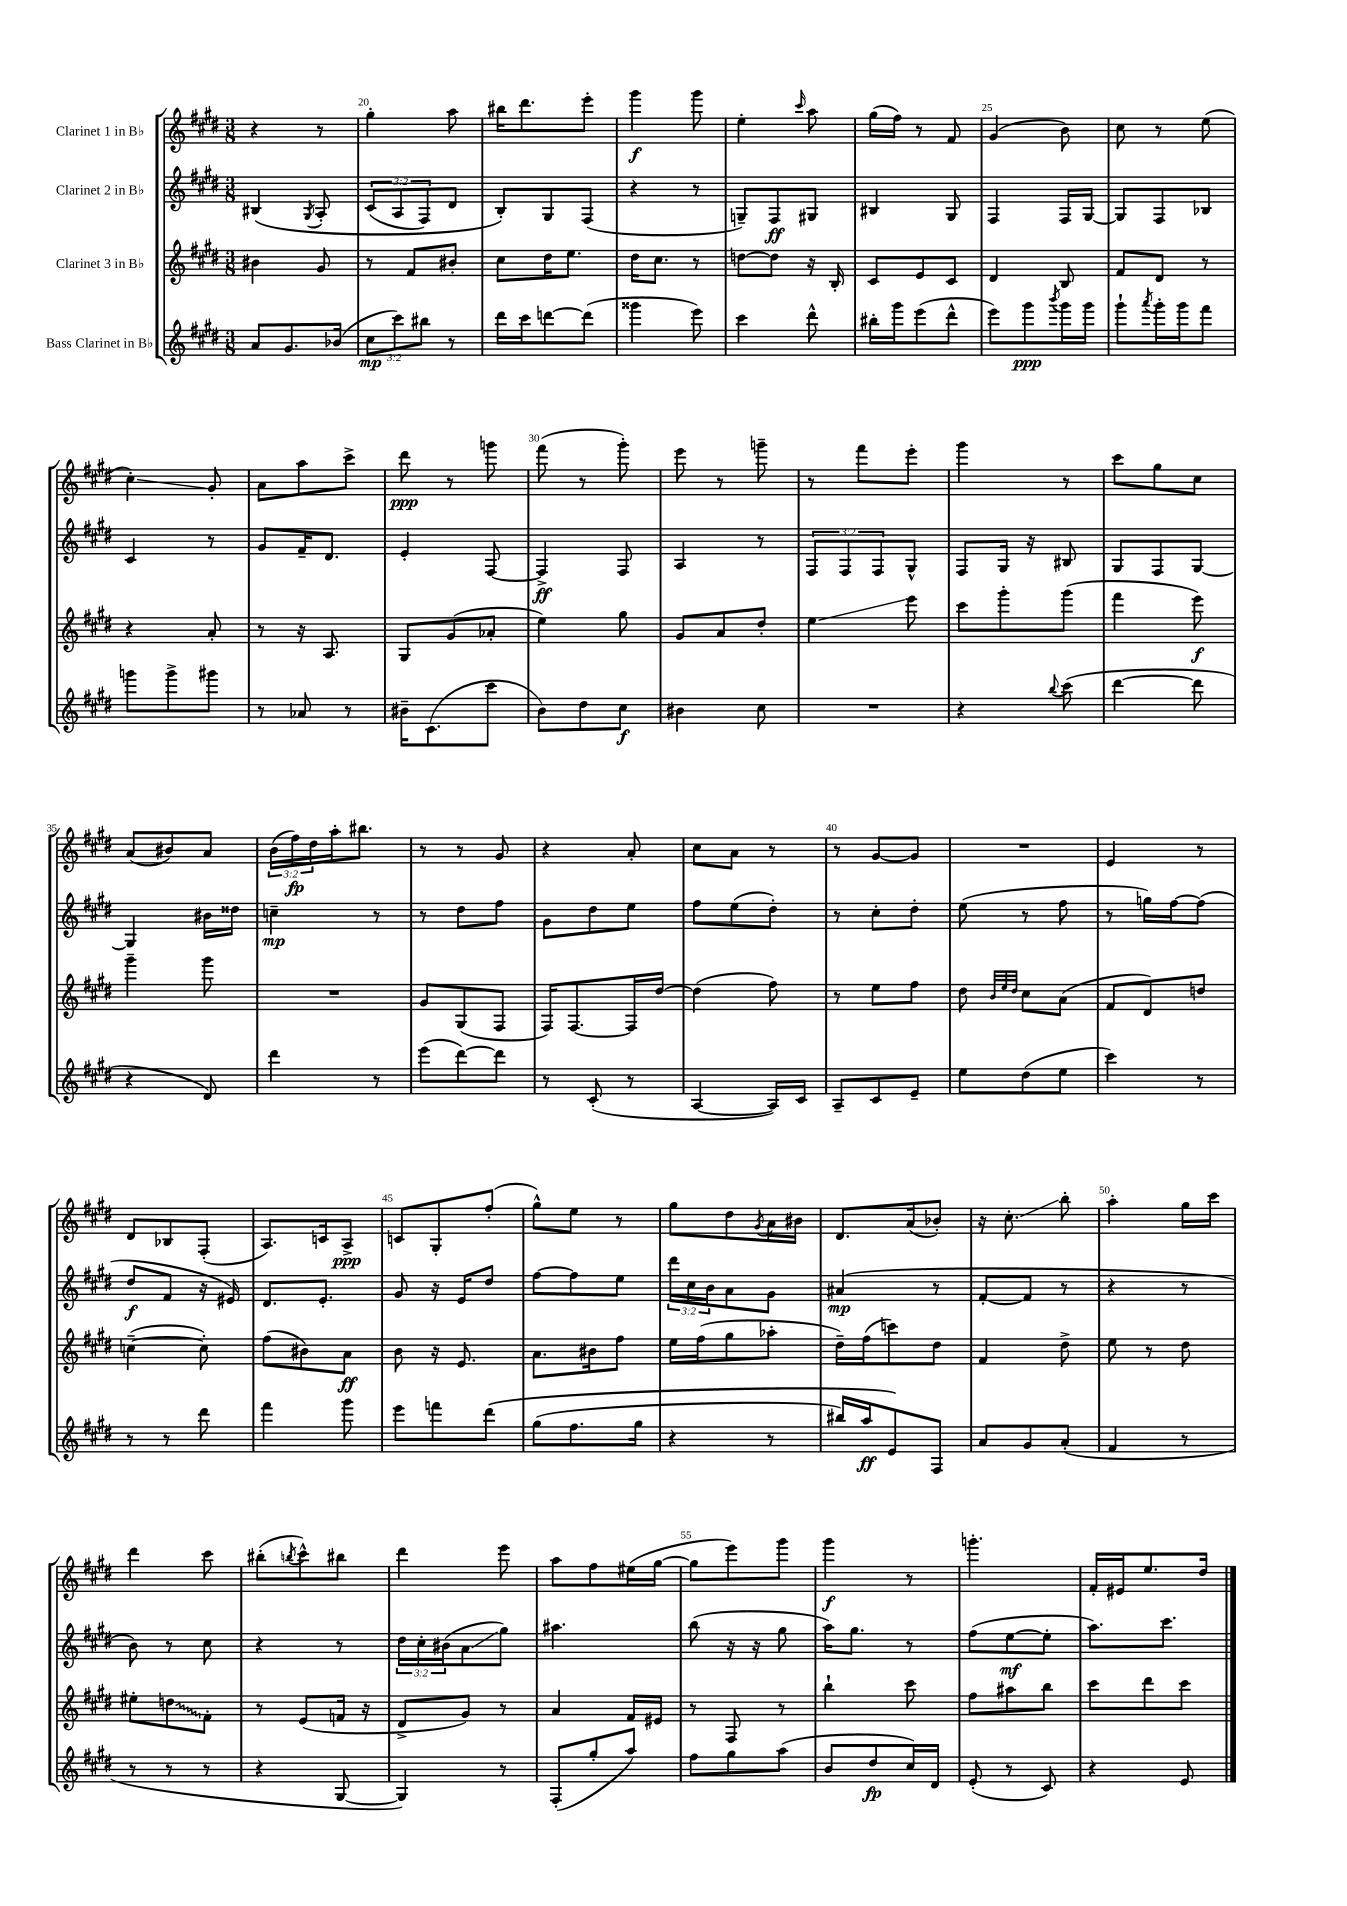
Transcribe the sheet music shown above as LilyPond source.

<<
\new StaffGroup <<
\new Staff = "s0" \with { instrumentName = "Clarinet 1 in Bb" } {
    \clef treble \key e \major \numericTimeSignature \time 3/8 \override Staff.TupletNumber.text = #tuplet-number::calc-fraction-text
    r4 r8 |
    gis''4-. a''8 |
    bis''16 dis'''8. e'''8-. |
    gis'''4\f gis'''8 |
    e''4-. \grace { cis'''16 } a''8 |
    gis''16( fis''16) r8 fis'8 |
    gis'4( b'8) |
    cis''8 r8 e''8( |
    cis''4-.\glissando) gis'8-. |
    a'8 a''8 cis'''8-> |
    dis'''8\ppp r8 g'''8 |
    fis'''8( r8 gis'''8-.) |
    e'''8 r8 g'''8-- |
    r8 fis'''8 e'''8-. |
    gis'''4 r8 |
    cis'''8 gis''8 cis''8 |
    a'8( bis'8) a'8 |
    \tuplet 3/2 { b'16( fis''16\fp) dis''16 } a''16-. bis''8. |
    r8 r8 gis'8 |
    r4 a'8-. |
    cis''8 a'8 r8 |
    r8 gis'8~ gis'8 |
    R4. |
    e'4 r8 |
    dis'8 bes8 fis8-.( |
    a8.) c'16 a8->\ppp |
    c'8 gis8-. fis''8-.( |
    gis''8-^) e''8 r8 |
    gis''8 dis''8 \acciaccatura { gis'8 } a'16 bis'16 |
    dis'8. a'16( bes'8-.) |
    r16 cis''8.-.\glissando b''8-. |
    a''4-. gis''16 cis'''16 |
    dis'''4 cis'''8 |
    bis''8-.( \acciaccatura { b''8 } cis'''8-^) bis''8 |
    dis'''4 e'''8 |
    a''8 fis''8 eis''16( gis''16~ |
    gis''8 e'''8) gis'''8 |
    gis'''4\f r8 |
    g'''4.-. |
    fis'16-. eis'16 e''8. dis''16 \bar "|." |
}
\new Staff = "s1" \with { instrumentName = "Clarinet 2 in Bb" } {
    \clef treble \key e \major \numericTimeSignature \time 3/8 \override Staff.TupletNumber.text = #tuplet-number::calc-fraction-text
    bis4\( \acciaccatura { gis8 } a8-. |
    \tuplet 3/2 { cis'8( a8 fis8) } dis'8 |
    b8-.\) gis8 fis8( |
    r4 r8 |
    g8--) fis8\ff gis8 |
    bis4 gis8 |
    fis4 fis16 gis16~ |
    gis8 fis8 bes8 |
    cis'4 r8 |
    gis'8 fis'16-- dis'8. |
    e'4-. fis8~ |
    fis4->\ff fis8 |
    a4 r8 |
    \tuplet 3/2 { fis8 fis8 fis8 } gis8-^ |
    fis8 gis16 r16 bis8 |
    gis8 fis8 gis8~ |
    gis4 bis'16 disis''16 |
    c''4--\mp r8 |
    r8 dis''8 fis''8 |
    gis'8 dis''8 e''8 |
    fis''8 e''8( dis''8-.) |
    r8 cis''8-. dis''8-. |
    e''8( r8 fis''8 |
    r8 g''16) fis''16~ fis''8( |
    dis''8\f fis'8 r16 eis'16) |
    dis'8. e'8.-. |
    gis'8 r16 e'16 dis''8 |
    fis''8~ fis''8 e''8 |
    \tuplet 3/2 { dis'''16 cis''16 b'16 } a'8 gis'8 |
    ais'4\mp( r8 |
    fis'8~-. fis'8 r8 |
    r4 r8 |
    b'8) r8 cis''8 |
    r4 r8 |
    \tuplet 3/2 { dis''16 cis''16-. bis'16( } a'8\glissando gis''8) |
    ais''4. |
    b''8( r16 r16 gis''8 |
    a''16) gis''8. r8 |
    fis''8( e''8~\mf e''8-. |
    a''8.) cis'''8. \bar "|." |
}
\new Staff = "s2" \with { instrumentName = "Clarinet 3 in Bb" } {
    \clef treble \key e \major \numericTimeSignature \time 3/8
    bis'4 gis'8 |
    r8 fis'8 bis'8-. |
    cis''8 dis''16 e''8. |
    dis''16 cis''8. r8 |
    d''8~ d''8 r16 b16-. |
    cis'8 e'8 cis'8 |
    dis'4 b8 |
    fis'8 dis'8 r8 |
    r4 a'8-. |
    r8 r16 a8. |
    gis8 gis'8( aes'8-. |
    e''4) gis''8 |
    gis'8 a'8 dis''8-. |
    e''4\glissando e'''8 |
    cis'''8 gis'''8-. gis'''8( |
    fis'''4 e'''8\f) |
    gis'''4-- gis'''8 |
    R4. |
    gis'8 gis8( fis8 |
    fis16) fis8.~ fis16 dis''16~ |
    dis''4( fis''8) |
    r8 e''8 fis''8 |
    dis''8 \grace { b'32 e''32 dis''32 } cis''8 a'8( |
    fis'8 dis'8) d''8 |
    c''4~--( c''8-.) |
    fis''8( bis'8) a'8\ff |
    b'8 r16 e'8. |
    a'8. bis'16 fis''8 |
    e''16 fis''16( gis''8 aes''8-. |
    dis''16--) fis''16( c'''8) dis''8 |
    fis'4 dis''8-> |
    e''8 r8 dis''8 |
    eis''8-. \once \override Glissando.style = #'zigzag d''8\glissando fis'8-. |
    r8 e'8( f'16 r16 |
    dis'8-> gis'8) r8 |
    a'4 fis'16 eis'16 |
    r8 fis8 r8 |
    b''4-! cis'''8 |
    fis''8 ais''8 b''8 |
    cis'''8 dis'''8 cis'''8 \bar "|." |
}
\new Staff = "s3" \with { instrumentName = "Bass Clarinet in Bb" } {
    \clef treble \key e \major \numericTimeSignature \time 3/8 \override Staff.TupletNumber.text = #tuplet-number::calc-fraction-text
    a'8 gis'8. bes'16( |
    \tuplet 3/2 { cis''8\mp cis'''8) bis''8 } r8 |
    dis'''16 cis'''16 d'''8~ d'''8( |
    gisis'''4 e'''8) |
    cis'''4 dis'''8-^ |
    bis''16-. gis'''16 e'''8( dis'''8-^ |
    e'''8) gis'''8\ppp \acciaccatura { b'''8 } gis'''16 gis'''16 |
    gis'''8-! \acciaccatura { a'''8 } gis'''16-. gis'''16 fis'''8 |
    g'''8 g'''8-> gis'''8 |
    r8 aes'8 r8 |
    bis'16-- cis'8.( cis'''8 |
    b'8) dis''8 cis''8\f |
    bis'4 cis''8 |
    R4. |
    r4 \appoggiatura { b''8 } cis'''8( |
    dis'''4~ dis'''8 |
    r4 dis'8) |
    dis'''4 r8 |
    e'''8( dis'''8~) dis'''8 |
    r8 cis'8-.( r8 |
    a4~ a16) cis'16 |
    a8-- cis'8 e'8-- |
    e''8 dis''8( e''8 |
    cis'''4) r8 |
    r8 r8 dis'''8 |
    fis'''4 gis'''8 |
    e'''8 f'''8 dis'''8\( |
    gis''8( fis''8. gis''16 |
    r4 r8 |
    bis''16) a''16\ff e'8\) fis8 |
    a'8 gis'8 a'8-.( |
    fis'4 r8 |
    r8 r8 r8 |
    r4 gis8~ |
    gis4) r8 |
    fis8-.( gis''8-. a''8) |
    fis''8 gis''8 a''8( |
    b'8 dis''8\fp cis''16) dis'16 |
    e'8-.( r8 cis'8) |
    r4 e'8 \bar "|." |
}
>>
>>
\layout { \context { \Score currentBarNumber = #19 \override BarNumber.break-visibility = ##(#f #t #t) barNumberVisibility = #(every-nth-bar-number-visible 5) } }
